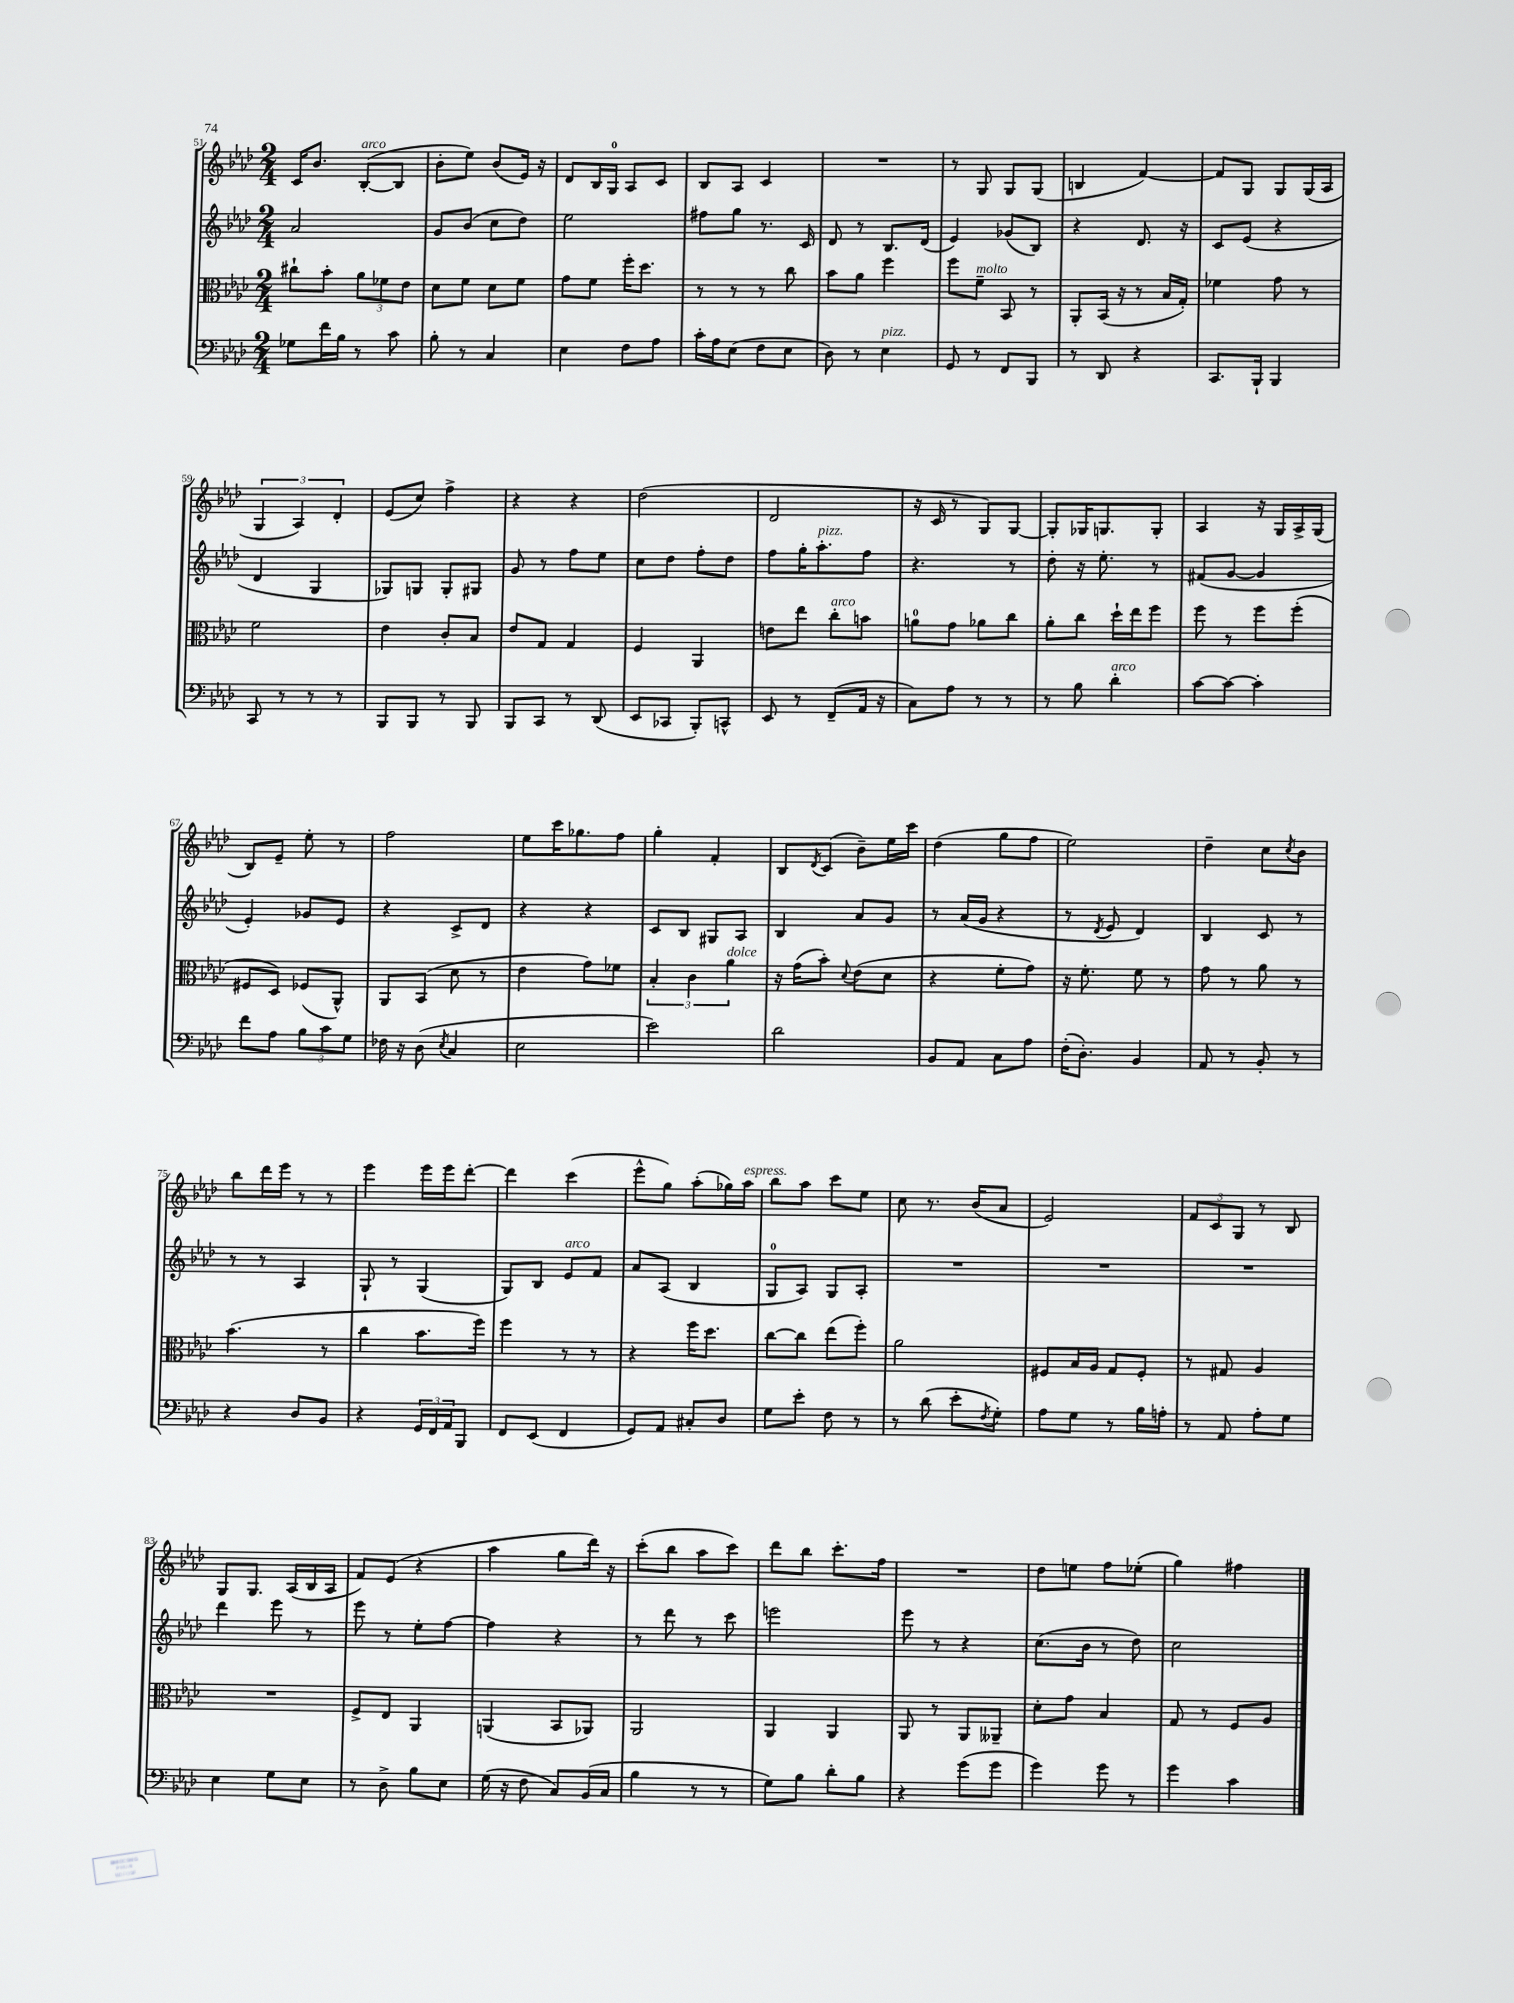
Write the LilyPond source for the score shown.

<<
\new StaffGroup <<
\new Staff = "s0" {
    \clef treble \key aes \major \numericTimeSignature \time 2/4
    c'16 bes'8. bes8~-.^\markup { \italic "arco" }( bes8 |
    bes'8-. ees''8) bes'8( ees'16) r16 |
    des'8 bes16 g16-0 aes8 c'8 |
    bes8 aes8 c'4 |
    R2 |
    r8 g8 g8 g8( |
    b4 f'4~) |
    f'8 g8 g8 g16( aes16 |
    \tuplet 3/2 { g4 aes4) des'4-. } |
    ees'8( c''8) f''4-> |
    r4 r4 |
    des''2( |
    des'2 |
    r16 c'16 r8 g8) g8~ |
    g8-. ges16 g8. g8-. |
    aes4 r16 g16 aes16-> g16( |
    bes8) ees'8-- ees''8-. r8 |
    f''2 |
    ees''8 c'''16 ges''8. f''8 |
    g''4-. f'4-. |
    bes8 \acciaccatura { des'8 } c'8( bes'8--) ees''16 c'''16 |
    des''4( g''8 f''8 |
    ees''2) |
    des''4-- c''8 \acciaccatura { c''8 } bes'8 |
    bes''8 des'''16 ees'''16 r8 r8 |
    ees'''4 ees'''16 ees'''16 des'''8~-. |
    des'''4 c'''4( |
    ees'''8-^ g''8) aes''8-.( ges''16) aes''16^\markup { \italic "espress." } |
    bes''8 aes''8 c'''8 ees''8 |
    c''8 r8. bes'16( aes'8 |
    ees'2) |
    \tuplet 3/2 { f'8 c'8 g8 } r8 bes8 |
    g8 g8. aes16( bes16 aes16 |
    f'8) ees'8( r4 |
    aes''4 g''8 des'''16) r16 |
    c'''8-.( bes''8 aes''8 c'''8) |
    des'''8 bes''8 c'''8.-. f''16 |
    R2 |
    des''8 e''8 f''8 ees''8-.( |
    g''4) fis''4 \bar "|." |
}
\new Staff = "s1" {
    \clef treble \key aes \major \numericTimeSignature \time 2/4
    aes'2 |
    g'8 bes'8( c''8 des''8) |
    ees''2 |
    fis''8 g''8 r8. c'16 |
    des'8 r8 bes8. des'16( |
    ees'4) ges'8( bes8) |
    r4 des'8. r16 |
    c'8 ees'8( r4 |
    des'4 g4 |
    ges8) g8 g8-. gis8 |
    g'8 r8 f''8 ees''8 |
    c''8 des''8 f''8-. des''8 |
    f''8 g''16-. aes''8.-.^\markup { \italic "pizz." } f''8 |
    r4. r8 |
    des''8-. r16 ees''8.-. r8 |
    fis'8( g'8~ g'4 |
    ees'4-.) ges'8 ees'8 |
    r4 c'8-> des'8 |
    r4 r4 |
    c'8 bes8 gis8 aes8 |
    bes4 aes'8 g'8 |
    r8 aes'16( g'16 r4 |
    r8 \acciaccatura { des'8 } ees'8 des'4) |
    bes4 c'8 r8 |
    r8 r8 aes4 |
    g8-! r8 g4( |
    g8) bes8 ees'8^\markup { \italic "arco" } f'8 |
    aes'8 aes8( bes4 |
    g8-0 aes8) g8 aes8-. |
    R2 |
    R2 |
    R2 |
    des'''4 ees'''8 r8 |
    ees'''8 r8 ees''8-. f''8~ |
    f''4 r4 |
    r8 des'''8 r8 c'''8 |
    e'''2 |
    ees'''8 r8 r4 |
    c''8.( bes'16 r8 des''8) |
    c''2 \bar "|." |
}
\new Staff = "s2" {
    \clef alto \key aes \major \numericTimeSignature \time 2/4
    cis''8-! bes'8-. \tuplet 3/2 { aes'8 fes'8 ees'8 } |
    des'8 f'8 des'8 f'8 |
    g'8 f'8 f''16-. des''8. |
    r8 r8 r8 c''8 |
    bes'8 aes'8 f''4 |
    f''8 f'8--^\markup { \italic "molto" } bes,8 r8 |
    aes,8-. bes,16( r16 r8 bes16 g16-.) |
    fes'4 g'8 r8 |
    f'2 |
    ees'4 c'8-. bes8 |
    ees'8 g8 g4 |
    f4 aes,4 |
    e'8 ees''8 c''8-.^\markup { \italic "arco" } b'8 |
    a'8-0 g'8 aes'8 c''8 |
    aes'8-. c''8 des''16-! ees''16 f''8 |
    f''8 r8 f''8 f''8-.( |
    fis8 des8) fes8( aes,8-^) |
    aes,8 bes,8( des'8 r8 |
    ees'4 g'8) fes'8 |
    \tuplet 3/2 { bes4-. c'4 aes'4^\markup { \italic "dolce" } } |
    r16 g'16( bes'8-.) \appoggiatura { des'8 } ees'8( des'8 |
    r4 f'8-. g'8) |
    r16 f'8.-. f'8 r8 |
    g'8 r8 aes'8 r8 |
    bes'4.( r8 |
    c''4 bes'8. f''16) |
    f''4 r8 r8 |
    r4 f''16 des''8. |
    c''8~ c''8 ees''8( f''8-.) |
    aes'2 |
    fis8 bes16 aes16 g8 fis8-. |
    r8 gis8 aes4 |
    R2 |
    f8-> ees8 aes,4 |
    a,4( bes,8 aes,8) |
    aes,2 |
    aes,4 aes,4 |
    aes,8 r8 aes,8 aeses,8-- |
    des'8-. g'8 bes4 |
    g8 r8 f8 aes8 \bar "|." |
}
\new Staff = "s3" {
    \clef bass \key aes \major \numericTimeSignature \time 2/4
    ges8 f'16 bes16 r8 c'8 |
    bes8-. r8 c4 |
    ees4 f8 aes8 |
    c'16-. aes16 ees8( f8 ees8 |
    des8) r8 ees4^\markup { \italic "pizz." } |
    g,8 r8 f,8 bes,,8 |
    r8 des,8 r4 |
    c,8. bes,,16-! bes,,4 |
    c,8 r8 r8 r8 |
    bes,,8 bes,,8 r8 bes,,8 |
    bes,,8 c,8 r8 des,8( |
    ees,8 ces,8 bes,,8-.) c,8-^ |
    ees,8 r8 f,8--( aes,16 r16 |
    c8) aes8 r8 r8 |
    r8 bes8 des'4-.^\markup { \italic "arco" } |
    c'8~ c'8~ c'4-. |
    f'8 aes8 \tuplet 3/2 { bes8 c'8 g8 } |
    fes16 r16 des8( \acciaccatura { ees8 } c4 |
    ees2 |
    ees'2) |
    des'2 |
    bes,8 aes,8 c8 aes8 |
    f16-.( des8.-.) bes,4 |
    aes,8 r8 bes,8-. r8 |
    r4 des8 bes,8 |
    r4 \tuplet 3/2 { g,16 f,16 aes,16 } bes,,8 |
    f,8 ees,8( f,4 |
    g,8) aes,8 cis8-. des8 |
    g8 ees'8-. f8 r8 |
    r8 des'8( ees'8-. \acciaccatura { f8 } g8-.) |
    aes8 g8 r8 bes16 a16-. |
    r8 aes,8 aes8-. g8 |
    ees4 g8 ees8 |
    r8 des8-> bes8 ees8 |
    g16( r16 f8 c8) bes,16( c16 |
    bes4 r8 r8 |
    g8) bes8 des'8-. bes8 |
    r4 g'8( g'8 |
    g'4) g'8 r8 |
    g'4 c'4 \bar "|." |
}
>>
>>
\layout { \context { \Score currentBarNumber = #51 } }
